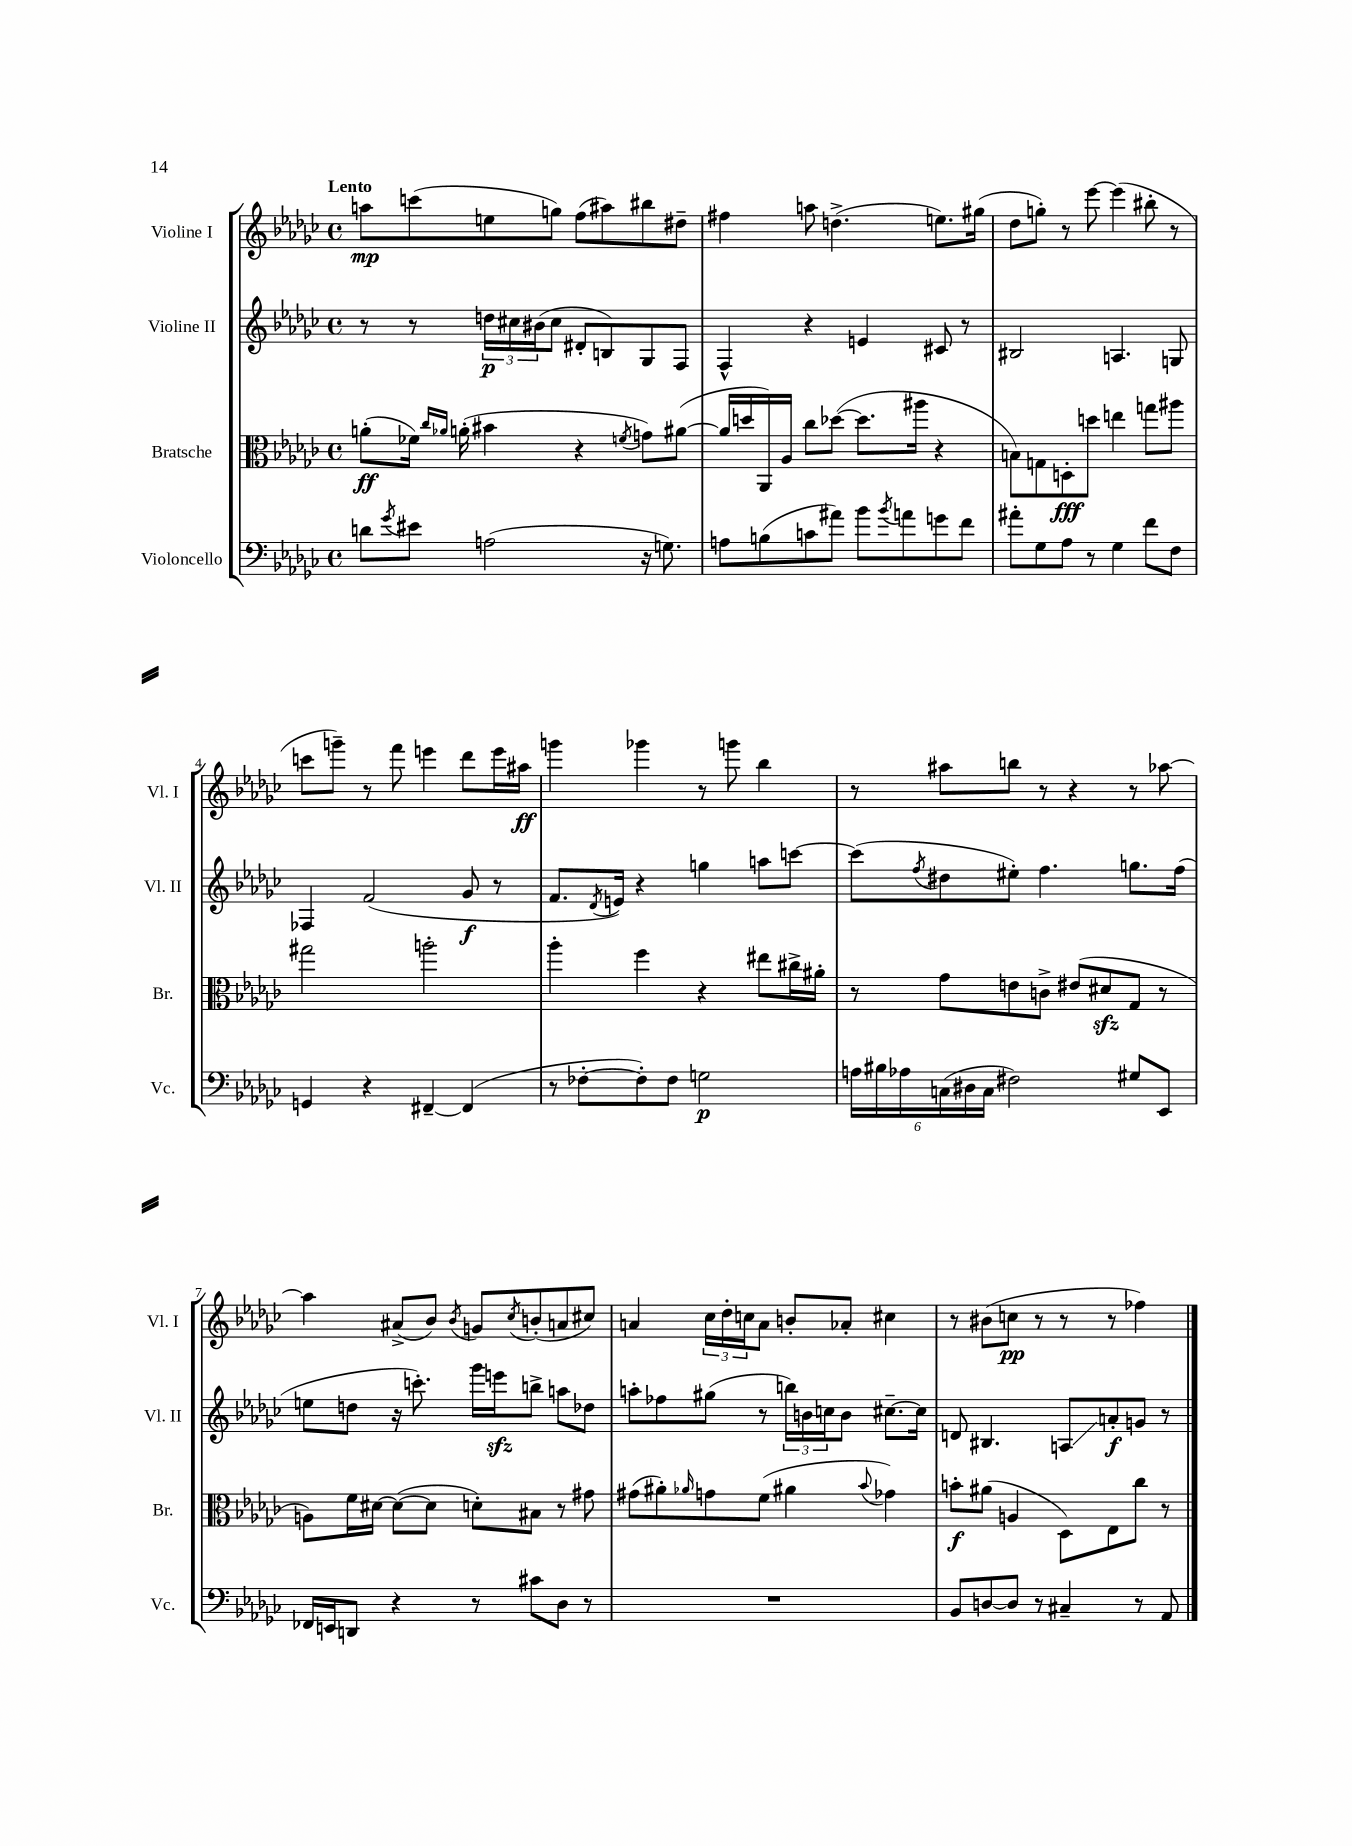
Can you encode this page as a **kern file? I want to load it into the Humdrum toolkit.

**kern	**kern	**kern	**kern
*staff4	*staff3	*staff2	*staff1
*clefF4	*clefC3	*clefG2	*clefG2
*k[b-e-a-d-g-c-]	*k[b-e-a-d-g-c-]	*k[b-e-a-d-g-c-]	*k[b-e-a-d-g-c-]
*M4/4	*M4/4	*M4/4	*M4/4
*met(c)	*met(c)	*met(c)	*met(c)
8d	(8a'	8r	8aa
8qg-	.	.	.
8e#	16f-)	8r	(8ccc
.	16qqcc-	.	.
.	16qqa-	.	.
.	(16a'	.	.
(2A	4b#	24dd	8ee
.	.	24cc#	.
.	.	(24b#	.
.	.	8cc#	8gg)
.	4r	8d#'	(8ff
.	.	8B)	8aa#)
.	8qf	.	.
16r	8g)	8G-	8bb#
8.G)	.	.	.
.	([8a#	8F	8dd#~
=	=	=	=
8A	16a#]	4F^^	4ff#
.	16dd	.	.
(8B	16AA-)	.	.
.	16A-	.	.
8c	8cc-	4r	8aa
8a#)	([8dd-	.	(4.dd^
8b-	8.dd-]	4e	.
8qb-	.	.	.
8a	.	.	.
.	16aa#	.	.
8g	4r	8c#	8.ee)
8f	.	8r	.
.	.	.	(16gg#
=	=	=	=
8a#'	8B)	2B#	8dd-
8G-	8G	.	8gg')
8A-	8D'	.	8r
8r	8dd	.	[8eee-
4G-	4ee	4.A	(4eee-]
8f	8gg	.	8bb#'
8F	8aa#	8G	8r
=	=	=	=
4GG	2gg#	4F-	8ccc
.	.	.	8ggg~)
4r	.	(2f	8r
.	.	.	8fff
[4FF#~	2aa'	.	4eee
(4FF#]	.	8g-	8ddd-
.	.	8r	16eee
.	.	.	16aa#
=	=	=	=
8r	4aa-'	8.f	4ggg
[8F-'	.	.	.
.	.	8qd-	.
.	.	16e)	.
8F-'])	4ff	4r	4ggg-
8F-	.	.	.
2G	4r	4gg	8r
.	.	.	8ggg
.	8ee#	8aa	4bb-
.	16cc#^	[8ccc	.
.	16a#'	.	.
=	=	=	=
24A	8r	(8ccc]	8r
24B#	.	.	.
24A-	.	.	.
.	.	8qff	.
(24C	8g-	8dd#	8aa#
24D#	.	.	.
24C	.	.	.
2F#)	8e	8ee#')	8bb
.	8c^	4.ff	8r
.	(8e#	.	4r
.	8d#	.	.
8G#	8G-	8.gg	8r
8EE-	8r	.	[8aa-
.	.	(16ff	.
=	=	=	=
16FF-	8A)	8ee	4aa-]
16EE	.	.	.
8DD	16f	8dd	.
.	[16d#	.	.
4r	(8d#_	16r	(8a#^
.	.	8.ccc')	.
.	8d#]	.	8b-)
.	.	.	8qb-
8r	8d')	16ggg-	8g
.	.	16eee	.
.	.	.	8qcc-
8c#	8B#	8bb^	(8b'
8D-	8r	8aa	8a
8r	8g#	8dd-	8cc#)
=	=	=	=
1r	(8g#	8aa'	4a
.	8a#')	8ff-	.
.	16qqa-	.	.
.	8g	(8gg#	24cc-
.	.	.	24dd-'
.	.	.	24cc
.	(8f	8r	8a
.	4a#	24bb)	8b'
.	.	24b	.
.	.	24cc	.
.	.	8b	8a-'
.	8qqb-	.	.
.	4g-)	[8.cc#~	4cc#
.	.	16cc#]	.
=	=	=	=
8BB-	8b'	8d	8r
[8D	(8a#	4.B#	(8b#
8D]	4A	.	8cc
8r	.	.	8r
4C#~	8D-)	8A	8r
.	8E-	8a'	8r
8r	8cc-	8g	4ff-)
8AA-	8r	8r	.
==	==	==	==
*-	*-	*-	*-
